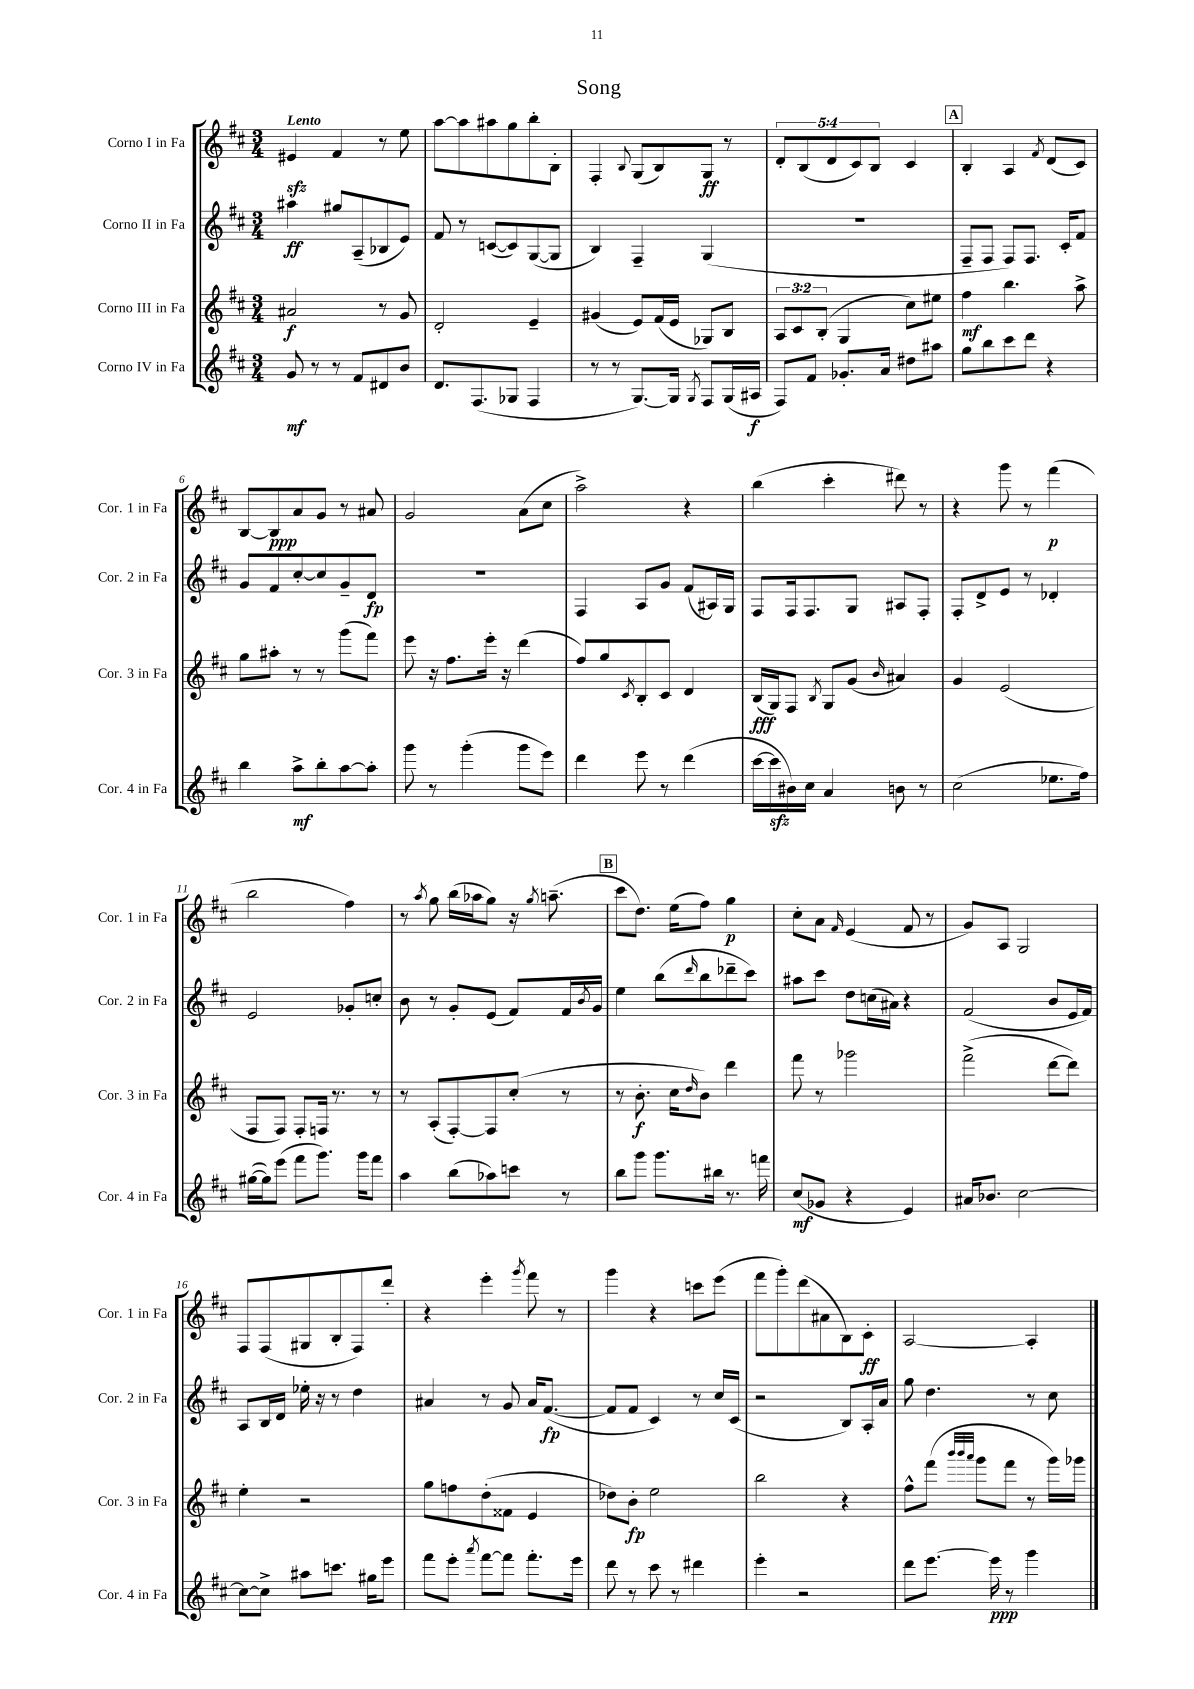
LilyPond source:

\header { title = "Song" }
<<
\new StaffGroup <<
\new Staff = "s0" \with { instrumentName = "Corno I in Fa" shortInstrumentName = "Cor. 1 in Fa" } {
    \clef treble \key d \major \numericTimeSignature \time 3/4 \override Staff.TupletNumber.text = #tuplet-number::calc-fraction-text \tempo "Lento"
    eis'4\sfz fis'4 r8 e''8 |
    a''8~ a''8 ais''8 g''8 b''8-. b8-. |
    fis4-. \appoggiatura { b8 } g8( b8) g8\ff r8 |
    \tuplet 5/4 { d'8-. b8( d'8 cis'8) b8 } cis'4 |
    \mark \markup { \box "A" } b4-. a4 \acciaccatura { fis'8 } d'8( cis'8) |
    b8~ b8\ppp a'8 g'8 r8 ais'8 |
    g'2 a'8( cis''8 |
    a''2->) r4 |
    b''4( cis'''4-. dis'''8) r8 |
    r4 g'''8 r8 fis'''4\p( |
    b''2 fis''4) |
    r8 \acciaccatura { a''8 } g''8 b''16( aes''16 g''8) r16 \acciaccatura { g''8 } a''8.--( |
    \mark \markup { \box "B" } cis'''8 d''8.) e''16( fis''8) g''4\p |
    cis''8-. a'8 \grace { fis'16 } e'4( fis'8 r8 |
    g'8) a8 g2 |
    fis8 fis8( gis8 b8-. fis8) d'''8-. |
    r4 e'''4-. \acciaccatura { g'''8 } fis'''8 r8 |
    g'''4 r4 c'''8 e'''8( |
    fis'''8 g'''8-.) d'''8( ais'8 b8) cis'8-.\ff |
    a2~ a4-. \bar "|." |
}
\new Staff = "s1" \with { instrumentName = "Corno II in Fa" shortInstrumentName = "Cor. 2 in Fa" } {
    \clef treble \key d \major \numericTimeSignature \time 3/4
    ais''4\ff gis''8 a8--( bes8 e'8) |
    fis'8 r8 c'8~( c'8) g8~( g8 |
    b4) fis4-- g4( |
    R2. |
    \mark \markup { \box "A" } fis8-- fis8 fis8) fis8. cis'16-. fis'8 |
    g'8 fis'8 cis''8~-. cis''8 g'8-- d'8\fp |
    R2. |
    fis4 a8 g'8 fis'8( ais16) g16 |
    fis8 fis16 fis8. g8 ais8 fis8-. |
    fis8-. d'8-> e'8 r8 des'4-. |
    e'2 ges'8-. c''8-. |
    b'8 r8 g'8-. e'8( fis'8) fis'16 \acciaccatura { b'8 } g'16 |
    \mark \markup { \box "B" } e''4 b''8( \grace { d'''16 } b''8 des'''8-- cis'''8) |
    ais''8 cis'''8 d''8 c''16( ais'16) r4 |
    fis'2( b'8 e'16 fis'16) |
    a8 b16 d'16 ees''16-. r16 r8 d''4 |
    ais'4 r8 g'8 ais'16 fis'8.~\fp( |
    fis'8 fis'8 cis'4) r8 cis''16 cis'16( |
    r2 b8) a16-. a'16 |
    g''8 d''4. r8 cis''8 \bar "|." |
}
\new Staff = "s2" \with { instrumentName = "Corno III in Fa" shortInstrumentName = "Cor. 3 in Fa" } {
    \clef treble \key d \major \numericTimeSignature \time 3/4 \override Staff.TupletNumber.text = #tuplet-number::calc-fraction-text
    ais'2\f r8 g'8 |
    d'2-. e'4-- |
    gis'4( e'8) fis'16( e'16 ges8) b8 |
    \tuplet 3/2 { a8 cis'8 b8-.( } g4 cis''8) eis''8 |
    \mark \markup { \box "A" } fis''4\mf b''4. a''8-> |
    g''8 ais''8-. r8 r8 g'''8( fis'''8) |
    e'''8 r16 fis''8. e'''16-. r16 d'''4( |
    fis''8) g''8 \acciaccatura { cis'8 } b8-. cis'8 d'4 |
    b16\fff( g16) fis8 \acciaccatura { b8 } g8 g'8( \grace { b'16 } ais'4) |
    g'4 e'2( |
    fis8 fis8) fis8-. f16 r8. r8 |
    r8 a8-.( fis8~-.) fis8 cis''8-.( r8 |
    \mark \markup { \box "B" } r8 b'8.-.\f cis''16 \grace { d''16 } b'8) d'''4 |
    fis'''8 r8 ges'''2 |
    fis'''2->( d'''8~ d'''8) |
    e''4-. r2 |
    g''8 f''8 d''8-.( fisis'8 e'4 |
    des''8) b'8-.\fp e''2 |
    b''2 r4 |
    fis''8-^ fis'''8( \grace { b'''32 b'''32 a'''32 } g'''8 fis'''8 r8 g'''16) ges'''16 \bar "|." |
}
\new Staff = "s3" \with { instrumentName = "Corno IV in Fa" shortInstrumentName = "Cor. 4 in Fa" } {
    \clef treble \key d \major \numericTimeSignature \time 3/4
    g'8\mf r8 r8 fis'8 dis'8 b'8 |
    d'8. fis8.( ges8 fis4 |
    r8 r8 g8.~) g16 \acciaccatura { g8 } fis8 g16( ais16\f |
    fis8) fis'8 ges'8.-. a'16 dis''8 ais''8 |
    \mark \markup { \box "A" } g''8 b''8 cis'''8 d'''8 r4 |
    b''4 a''8->\mf b''8-. a''8~ a''8-. |
    g'''8 r8 g'''4-.( g'''8 e'''8) |
    d'''4 e'''8 r8 d'''4( |
    cis'''16~ cis'''16\sfz bis'16) cis''16 a'4 b'8 r8 |
    cis''2( ees''8. fis''16) |
    gis''16~( gis''16) e'''8( fis'''8 g'''8.) g'''16 fis'''8 |
    a''4 b''8( aes''8) c'''8 r8 |
    \mark \markup { \box "B" } b''8 g'''8 g'''8. bis''16 r8. f'''16 |
    cis''8\mf( ges'8 r4 e'4) |
    ais'16 bes'8. cis''2~ |
    cis''8~ cis''8-> ais''8 c'''8. gis''16 e'''8 |
    fis'''8 e'''8-. \acciaccatura { a'''8 } fis'''8~ fis'''8 fis'''8.-. e'''16 |
    d'''8 r8 cis'''8 r8 dis'''4 |
    e'''4-. r2 |
    d'''8 e'''8.~ e'''16\ppp r8 g'''4 \bar "|." |
}
>>
>>
